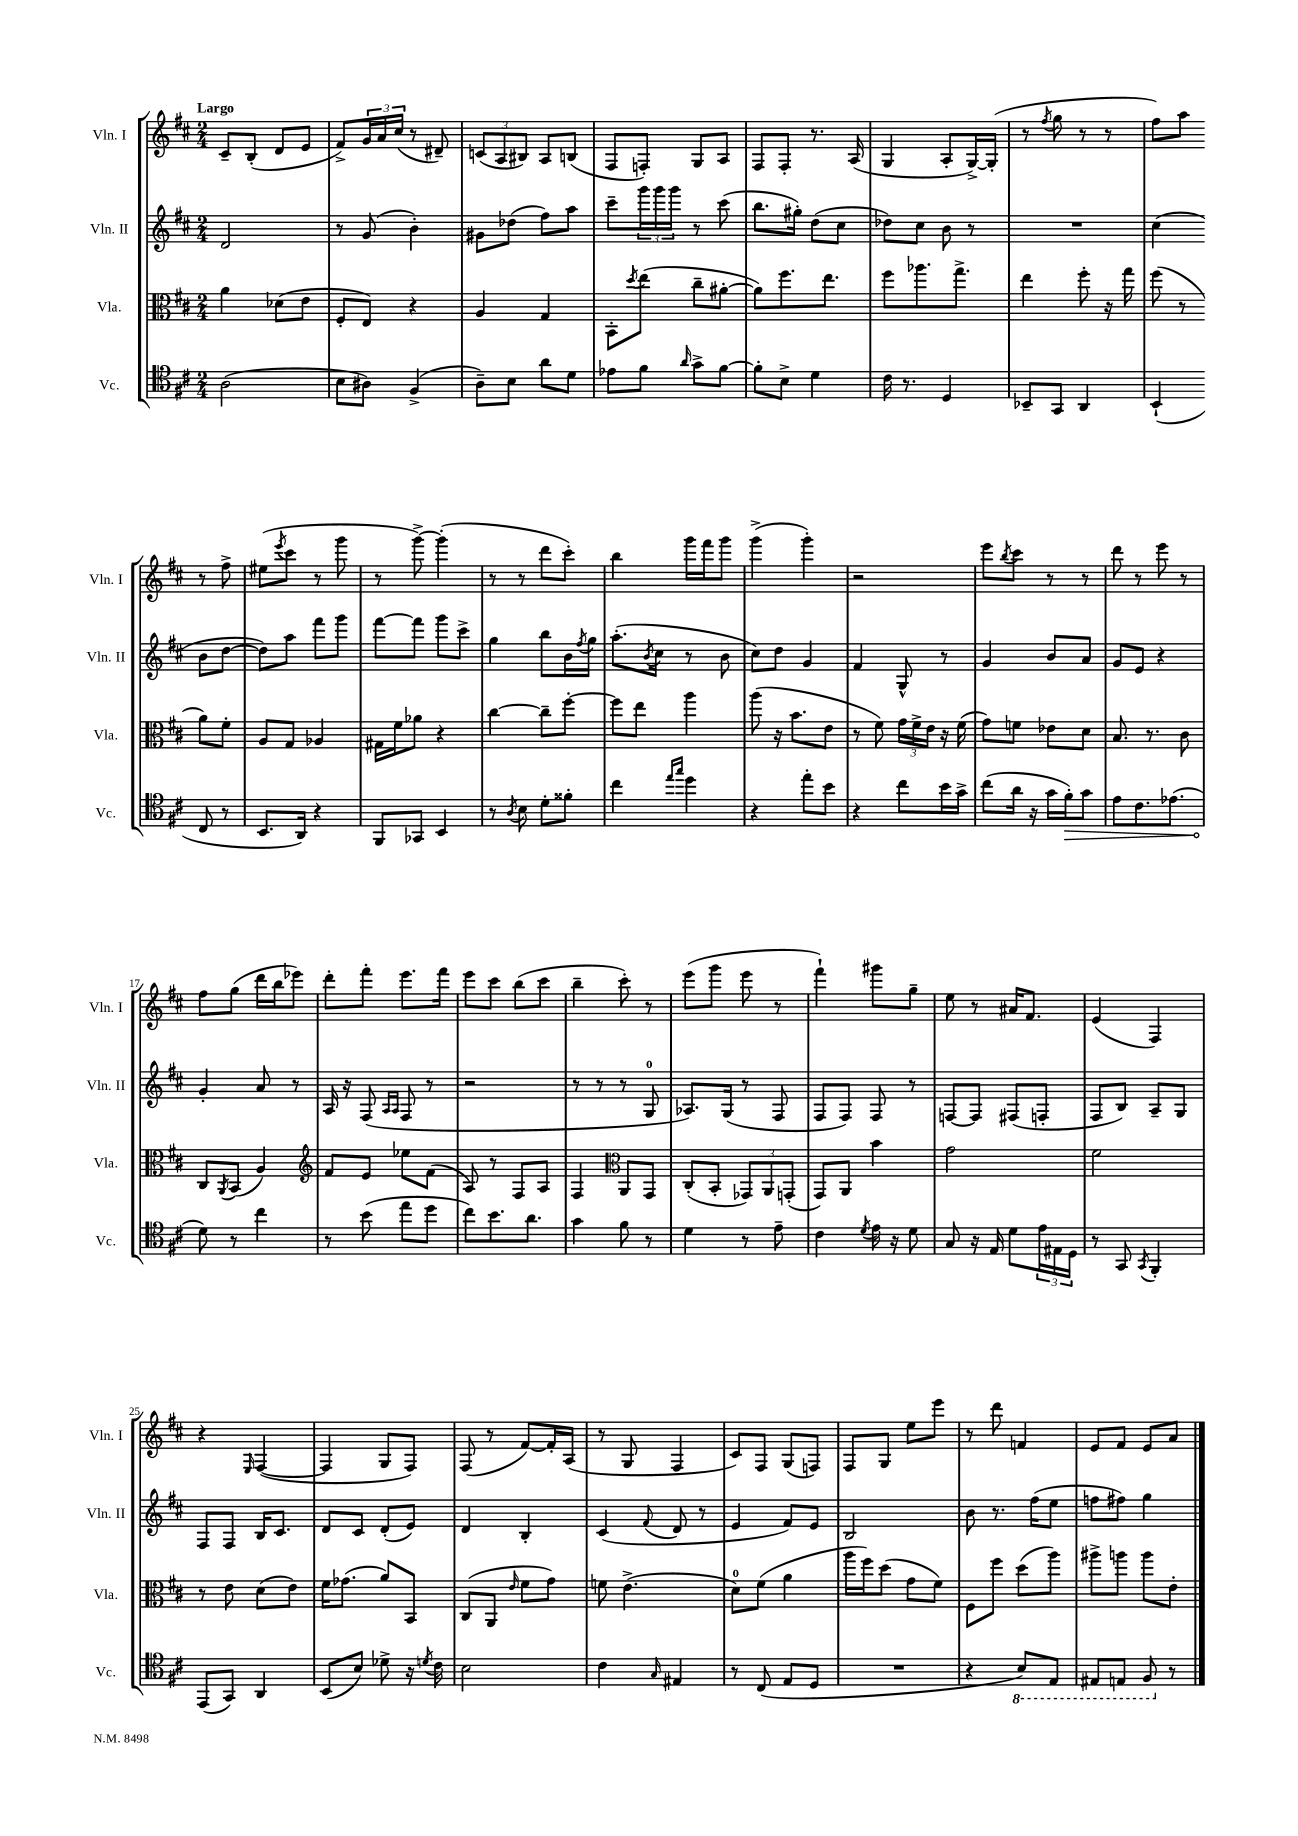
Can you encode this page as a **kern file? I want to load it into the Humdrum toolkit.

**kern	**kern	**kern	**kern
*staff4	*staff3	*staff2	*staff1
*clefC4	*clefC3	*clefG2	*clefG2
*k[f#c#]	*k[f#c#]	*k[f#c#]	*k[f#c#]
*M2/4	*M2/4	*M2/4	*M2/4
(2A	4a	2d	8c#~
.	.	.	(8B'
.	(8d-	.	8d
.	8e	.	8e
=	=	=	=
8B	8F#'	8r	8f#^)
8A#)	8E)	(8g	24g
.	.	.	24a
.	.	.	(24cc#
(4F#^	4r	4b')	8r
.	.	.	8d#~)
=	=	=	=
8A~)	4A	8g#	(12c
.	.	.	12A
8B	.	(8dd-	.
.	.	.	12B#)
8a	4G	8ff#)	8A
8d	.	8aa	(8B
=	=	=	=
8e-	8BB'	8ccc#~	8F#
.	8qdd	.	.
8f#	(8ee	24ggg	8F')
.	.	24ggg	.
.	.	24ggg	.
16qqa	.	.	.
8g^	8cc#~	8r	8G
[8f#	[8a#'	(8ccc#	8A
=	=	=	=
8f#']	8a#])	8.bb	8F#
8B^	8.ff#	.	8F#'
.	.	16gg#')	.
4d	.	(8dd	8.r
.	8.ee	.	.
.	.	8cc#	.
.	.	.	(16A
=	=	=	=
16c#	8ff#	8dd-)	4G
8.r	.	.	.
.	8.aa-	8cc#	.
4D	.	8b	8A'
.	8.gg^	.	.
.	.	8r	[16G^)
.	.	.	(16G']
=	=	=	=
8BB-~	4ee	2r	8r
.	.	.	8qff#
8GG	.	.	8gg
4AA	8ff#'	.	8r
.	16r	.	8r
.	16gg	.	.
=	=	=	=
(4BB`	(8ff#	(4cc#	8ff#)
.	8r	.	8aa
8C#	8a)	8b	8r
8r	8f#'	[8dd	8ff#^
=	=	=	=
8.BB	8A	8dd])	(8ee#
.	.	.	8qeee
.	8G	8aa	8ccc#
16AA)	.	.	.
4r	4A-	8fff#	8r
.	.	8ggg	8ggg
=	=	=	=
8FF#	16G#	[8fff#	8r
.	16f#	.	.
8GG-	8a-	8fff#]	[8ggg^)
4BB	4r	8ggg	(4ggg']
.	.	8ccc#^	.
=	=	=	=
8r	[4cc#	4gg	8r
8qA	.	.	.
8B	.	.	8r
8d'	8cc#~]	8bb	8ddd
8f##'	[8ff#'	16b	8ccc#')
.	.	8qff#	.
.	.	16gg	.
=	=	=	=
4cc#	8ff#]	(8.aa'	4bb
.	8ee	.	.
.	.	8qb	.
.	.	16cc#	.
16qqee	.	.	.
16qqgg	.	.	.
4dd	4aa	8r	16ggg
.	.	.	16fff#
.	.	8b	8ggg
=	=	=	=
4r	(8aa	8cc#)	(4ggg^
.	16r	8dd	.
.	8.b	.	.
8ee'	.	4g	4ggg')
8b	8e	.	.
=	=	=	=
4r	8r	4f#	2r
.	8f#)	.	.
8cc#	24g	8G^^	.
.	24f#^	.	.
.	24e	.	.
16b	16r	8r	.
16g^	(16f#	.	.
=	=	=	=
(8cc#	8g)	4g	8eee
.	.	.	8qbb
16a	8f	.	8ccc#
16r	.	.	.
16g	8e-	8b	8r
16f#')	.	.	.
8g	8d	8a	8r
=	=	=	=
8e	8.B	8g	8ddd
8.c#	.	8e	8r
.	8.r	.	.
.	.	4r	8eee
(8.e-	.	.	.
.	8c#	.	8r
=	=	=	=
8d)	8C#	4g'	8ff#
.	8qAA	.	.
8r	(8BB	.	(8gg
4cc#	4A)	8a	16ddd
.	.	.	16bb
.	.	8r	8eee-)
=	=	=	=
*	*clefG2	*	*
8r	8f#	16A	8ddd'
.	.	16r	.
(8b	8e	(8F#	8fff#'
.	.	16qqA	.
.	.	16qqA	.
8ee	8ee-	8F#	8.eee
8dd	(8f#	8r	.
.	.	.	16fff#
=	=	=	=
8cc#)	8A)	2r	8eee
8.b	8r	.	8ccc#
.	8F#	.	(8bb
8.a	.	.	.
.	8A	.	8ccc#
=	=	=	=
4g	4F#	8r	4bb~
.	.	8r	.
*	*clefC3	*	*
8f#	8AA	8r	8ccc#')
8r	8GG	8G	8r
=	=	=	=
4d	(8C#'	8.A-)	(8eee
.	8BB'	.	8ggg
.	.	(16G	.
8r	12GG-)	8r	8eee
.	12AA	.	.
8e~	.	8F#	8r
.	(12GG'	.	.
=	=	=	=
4c#	8GG)	8F#	4fff#`)
.	8AA	8F#)	.
8qd	.	.	.
16e	4b	8F#	8ggg#
16r	.	.	.
8d	.	8r	8gg~
=	=	=	=
8G	2g	[8F	8ee
16r	.	8F]	8r
16E	.	.	.
8d	.	(8F#	16a#
.	.	.	8.f#
24e	.	8F'	.
24E#	.	.	.
24D	.	.	.
=	=	=	=
8r	2f#	8F#	(4e
8GG	.	8B)	.
8qGG	.	.	.
4FF#'	.	8A~	4F#)
.	.	8G	.
=	=	=	=
(8EE	8r	8F#	4r
8GG)	8e	8F#	.
.	.	.	16qqE
4AA	(8d	16B	([4F#
.	.	8.c#	.
.	8e)	.	.
=	=	=	=
(8BB	16f#	8d	4F#]
.	(8.g-	.	.
8B)	.	8c#	.
8d-^	8a)	(8d'	8G
16r	8BB	8e)	8F#)
8qd	.	.	.
16c#	.	.	.
=	=	=	=
2B	(8C#	4d	(8F#
.	8AA	.	8r
.	16qqe	.	.
.	8f#	4B'	[8f#)
.	8g)	.	16f#']
.	.	.	(16A
=	=	=	=
4c#	8f	(4c#	8r
.	(4.e^	.	8G
16qqG	.	8qqf#	.
4E#	.	8d	4F#
.	.	8r	.
=	=	=	=
8r	8d)	4e	8c#)
(8C#	(8f#	.	8F#
8E	4a	8f#)	(8G
8D	.	8e	8F)
=	=	=	=
2r	16aa	2B	8F#
.	16ff#)	.	.
.	(8dd	.	8G
.	8g	.	8ee
.	8f#)	.	8eee
=	=	=	=
4r	8F#	8b	8r
.	8ff#	8.r	8ddd
8BB)	(8dd	.	4f
.	.	(16ff#	.
8EE	8aa)	8ee	.
=	=	=	=
8EE#	8aa#^	8ff	8e
8EE	8aa	8ff#)	8f#
8FF#	8aa	4gg	8e
8r	8e'	.	8a
==	==	==	==
*-	*-	*-	*-
